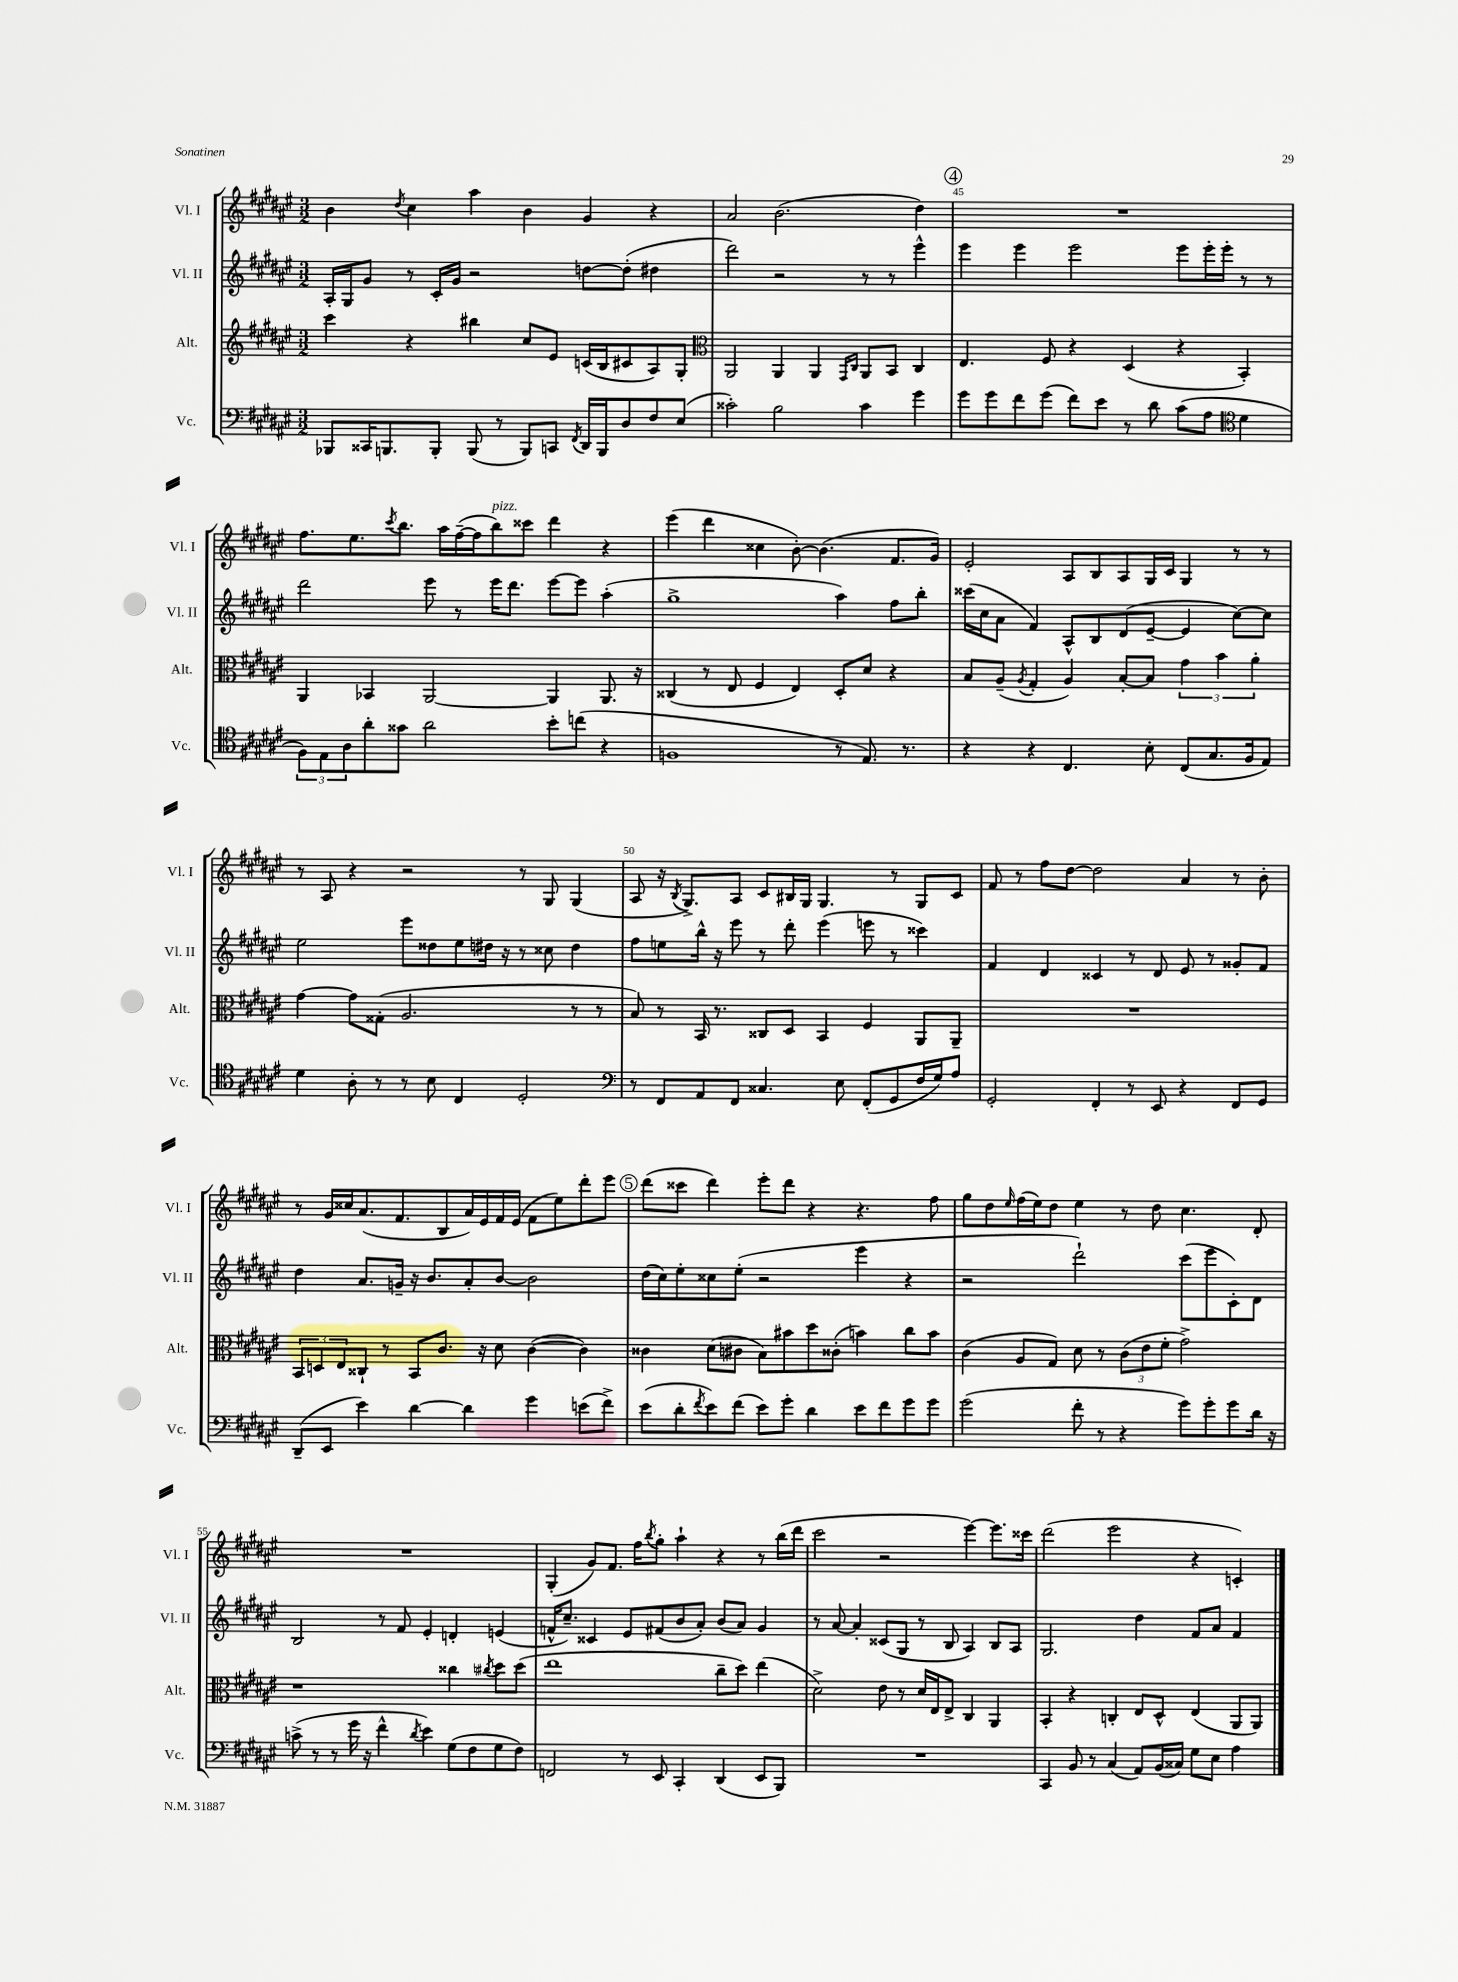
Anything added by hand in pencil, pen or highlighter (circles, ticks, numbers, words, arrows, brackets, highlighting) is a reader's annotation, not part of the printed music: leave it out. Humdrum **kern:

**kern	**kern	**kern	**kern
*staff4	*staff3	*staff2	*staff1
*clefF4	*clefG2	*clefG2	*clefG2
*k[f#c#g#d#a#e#]	*k[f#c#g#d#a#e#]	*k[f#c#g#d#a#e#]	*k[f#c#g#d#a#e#]
*M3/2	*M3/2	*M3/2	*M3/2
8BBB-	4ccc#	16A#'	4b
.	.	16G#	.
16CC##	.	8g#	.
8.BBB	.	.	.
.	.	.	8qdd#
.	4r	8r	4cc#
8BBB'	.	16c#'	.
.	.	16g#	.
(8BBB	4bb#	2r	4aa#
8r	.	.	.
8BBB)	8cc#	.	4b
8CC	8e#	.	.
8qFF#	.	.	.
16DD#	(16c	[8dd	4g#
16BBB	16B	.	.
8D#	8c#	(8dd']	.
8F#	8A#)	4dd#	4r
(8E#	8G#'	.	.
=	=	=	=
*	*clefC3	*	*
2c##')	2AA#	2ddd#)	2a#
2B	4AA#	2r	(2.b
.	4AA#	.	.
.	16qqGG#	.	.
.	16qqC#	.	.
4c##	8AA#	8r	.
.	8BB	8r	.
4g#	4C#	4eee#^^	4dd#)
=	=	=	=
8g#	4.E#	4eee#	1.r
8g#	.	.	.
8f#	.	4eee#	.
(8g#	8F#	.	.
8f#)	4r	2eee#	.
8e#	.	.	.
8r	(4D#	.	.
8d#	.	.	.
(8c#	4r	8eee#	.
8A#	.	16eee#'	.
.	.	16eee#'	.
*clefC4	*	*	*
4d#	4BB')	8r	.
.	.	8r	.
=	=	=	=
12F#)	4AA#	2ddd#	8.ff#
12E#	.	.	.
12A#	.	.	.
.	.	.	8.ee#
8a#'	4BB-	.	.
.	.	.	8qccc#
8g##	.	.	8.bb
2a#	[2AA#	8eee#	.
.	.	.	16aa#
.	.	8r	([16ff#~
.	.	.	16ff#]
.	.	16eee#	8bb)
.	.	8.ddd#	.
.	.	.	8ccc##
8b'	4AA#]	[8eee#	4ddd#
(8cc	.	8eee#]	.
4r	8.AA#	(4aa#'	4r
.	16r	.	.
=	=	=	=
1F	(4C##	1gg#^	(4eee#
.	8r	.	4ddd#
.	8E#	.	.
.	4F#	.	4cc##
.	4E#)	.	[8b')
.	.	.	(4.b]
8r	8D#'	4aa#)	.
8.E#)	8d#	.	.
.	4r	8ff#	8.f#
8.r	.	.	.
.	.	8bb'	.
.	.	.	16g#)
=	=	=	=
4r	8B	(16ccc##	2e#'
.	.	16cc#	.
.	(8A#~	8a#	.
.	8qA#	.	.
4r	4G#'	4f#)	.
4.C#	4A#)	8A#^^	8A#
.	.	8B	8B
.	[8B'	(8d#	8A#
8B'	8B]	[8e#~	16G#
.	.	.	16c#
(8C#	6g#	4e#]	4G#
8.G#	.	.	.
.	6b	.	.
.	.	[8cc#)	8r
16F#	.	.	.
.	6a#'	.	.
8E#)	.	8cc#]	8r
=	=	=	=
4d#	[4g#	2ee#	8r
.	.	.	8A#
8A#'	8g#]	.	4r
8r	(8G##'	.	.
8r	2.A#	8eee#	2r
8B	.	8dd##	.
4C#	.	8ee#	.
.	.	16dd#	.
.	.	16r	.
2D#'	.	8r	8r
.	.	8cc##	8G#
.	8r	4dd#	(4G#
.	8r	.	.
=	=	=	=
*clefF4	*	*	*
8r	8B)	8ff#	8A#
8FF#	8r	8ee	16r
.	.	.	8qB
.	.	.	8.G#^)
8AA#	16BB	16bb^^	.
.	8.r	16r	.
8FF#	.	8eee#	8A#
4.C##	8C##	8r	8c#
.	8D#	8ddd#'	16B#
.	.	.	16G#
.	4BB	(4eee#	4.G#
8E#	.	.	.
(8FF#'	4F#	8eee	.
8GG#	.	8r	8r
16F#	8AA#	4ccc##)	8G#
16G#)	.	.	.
8A#	8AA#~	.	8c#
=	=	=	=
2GG#'	1.r	4f#	8f#
.	.	.	8r
.	.	4d#	8ff#
.	.	.	[8dd#
4FF#'	.	4c##	2dd#]
8r	.	8r	.
8EE#	.	8d#	.
4r	.	8e#	4a#
.	.	8r	.
8FF#	.	8g##'	8r
8GG#	.	8f#	8b'
=	=	=	=
(8DD#~	12BB	4dd#	8r
.	12D	.	.
8EE#	.	.	16g#
.	12E#	.	.
.	.	.	16cc##
4e#)	8C##`	8.a#	(8.a#
.	8r	.	.
.	.	16g~	8.f#
[4d#	8BB	16r	.
.	.	8.b	.
.	8.c#	.	8B
4d#]	.	8a#'	16a#)
.	16r	.	16e#
.	8d#	[8b	16f#
.	.	.	(16e#
4g#	([4c#	2b]	8f#
.	.	.	8ee#)
(8e	4c#])	.	8ddd#'
8f#^)	.	.	8eee#
=	=	=	=
(8e#	4c##	(16dd#	(8ddd#
.	.	16cc#)	.
8d#'	.	8ee#'	8ccc##
8qf#	.	.	.
8e#)	(8d#	8cc##	4ddd#)
(8f#	8c#	(8ee#'	.
8e#)	8B)	2r	8eee#'
8g#'	8b#	.	8ddd#
4d#	8dd#	.	4r
.	(8c##'	.	.
8e#	4b)	4eee#	4.r
8f#	.	.	.
8g#	8cc#	4r	.
8g#	8b	.	8ff#
=	=	=	=
(2g#	(4c#	2r	8gg#
.	.	.	8dd#
.	.	.	16qqee#
.	8A#	.	(16ff#
.	.	.	16ee#)
.	8G#)	.	8dd#
8f#'	8d#	2ddd#`)	4ee#
8r	8r	.	.
4r	(12c#	.	8r
.	12e#	.	.
.	.	.	8dd#
.	12f#'	.	.
8g#)	2g#^)	(8ccc#	4.cc#
8g#'	.	8eee#	.
8g#	.	8c#')	.
16d#	.	8d#	8d#'
16r	.	.	.
=	=	=	=
(8c^	1r	2B	1.r
8r	.	.	.
8r	.	.	.
16g#	.	.	.
16r	.	.	.
4f#^^	.	8r	.
.	.	8f#	.
8qd#	.	.	.
4e#)	.	4e#'	.
(8G#	4cc##	4d'	.
8F#	.	.	.
.	8qcc#	.	.
8G#	8dd#	(4e	.
8F#)	(8dd#	.	.
=	=	=	=
2FF	1ee#	16f^^	(4G#'
.	.	8.cc#~)	.
.	.	4c##	8g#)
.	.	.	8.f#
8r	.	8e#	.
.	.	.	16ff#
.	.	.	8qbb
8EE#	.	(8f#	8gg#'
4CC#'	.	8b	4aa#`
.	.	8a#')	.
(4DD#	8cc#~	(8b	4r
.	8dd#)	8a#)	.
8EE#	(4ee#	4g#	8r
8BBB)	.	.	(16bb
.	.	.	16ddd#
=	=	=	=
1.r	2d#^)	8r	2ccc#
.	.	[8a#	.
.	.	4a#']	.
.	8e#	(8c##	2r
.	8r	8G#	.
.	16d#	8r	.
.	16E#	.	.
.	8E#^	8B	.
.	4C#	4A#)	[4eee#)
.	4AA#	8B	8.eee#]
.	.	8A#	.
.	.	.	16ccc##
=	=	=	=
4CC#	4BB'	2.G#	(2ddd#
8BB	4r	.	.
8r	.	.	.
(4C#	4C'	.	2eee#
8AA#)	8E#	4dd#	.
(16BB	8D#^^	.	.
16C##)	.	.	.
8G#	(4E#	8f#	4r
8E#	.	8a#	.
4A#	8AA#	4f#	4c')
.	8AA#)	.	.
==	==	==	==
*-	*-	*-	*-
